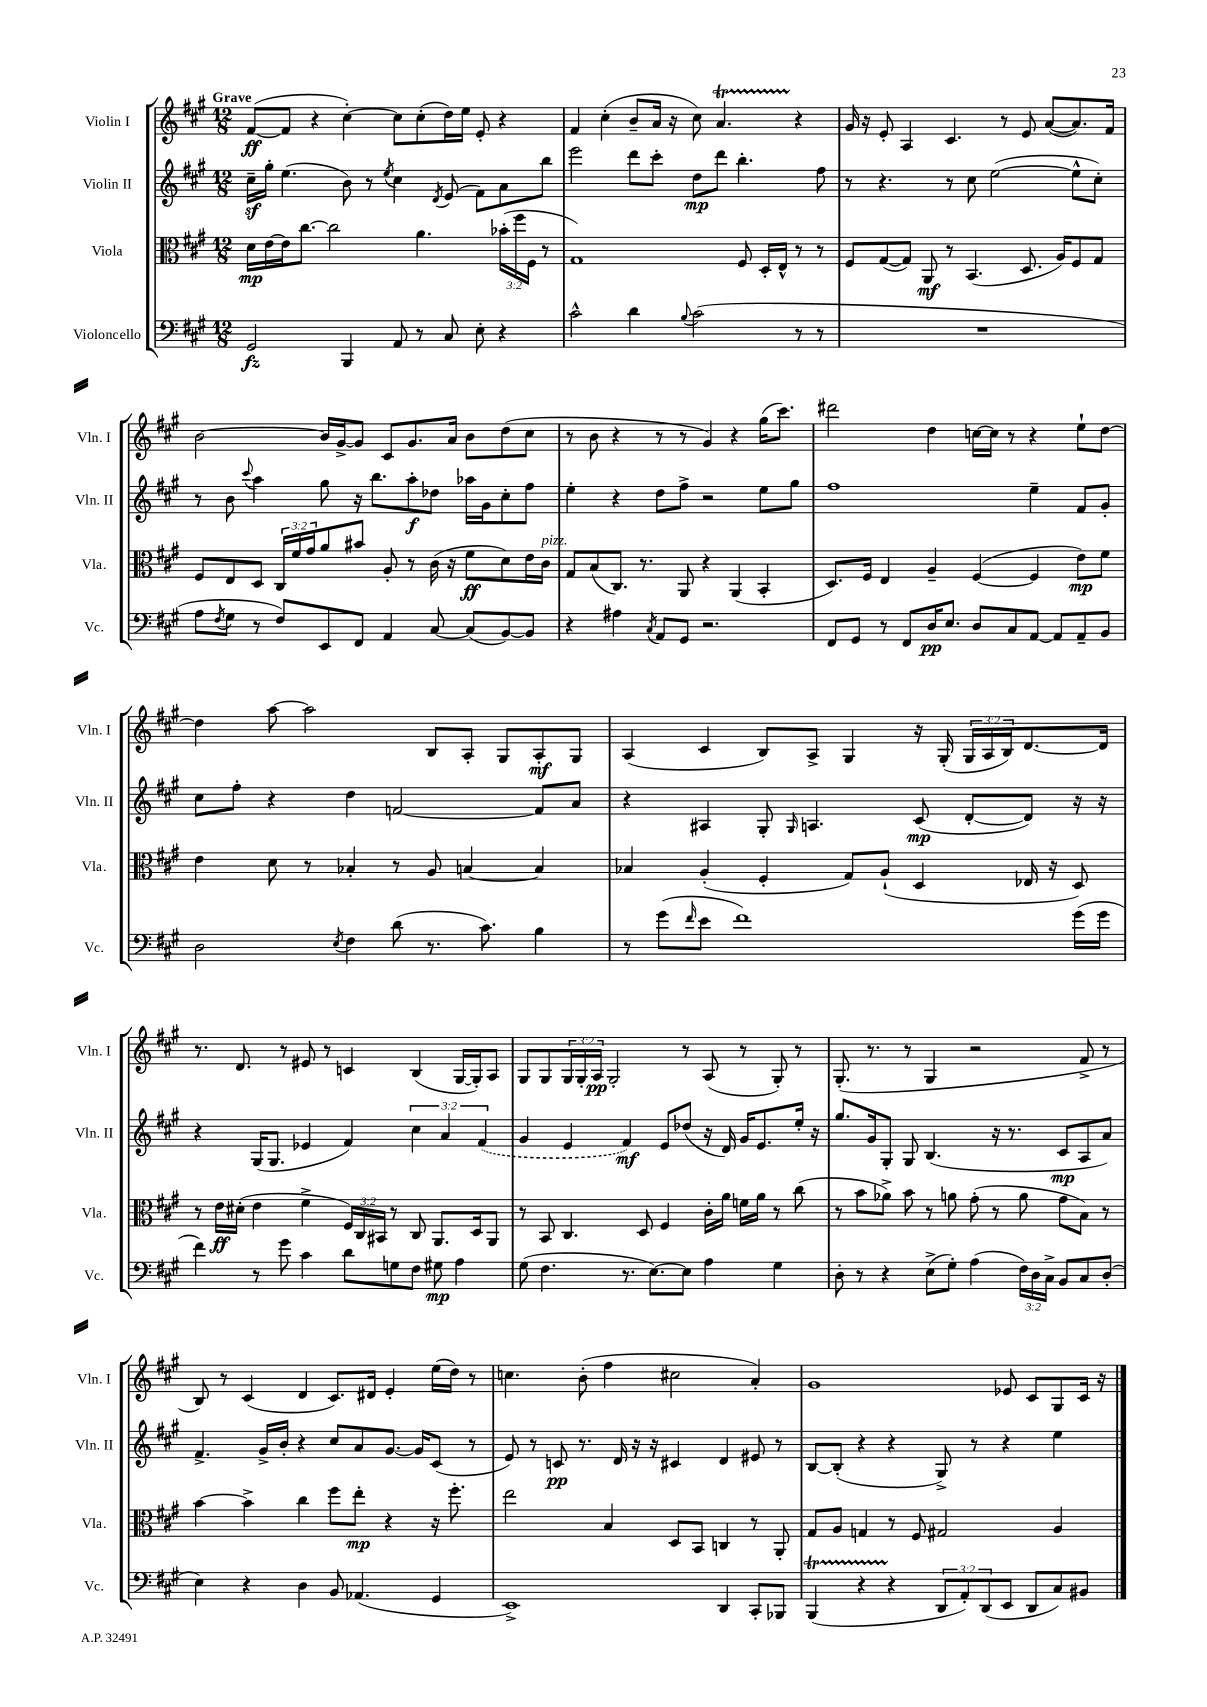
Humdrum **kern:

**kern	**kern	**kern	**kern
*staff4	*staff3	*staff2	*staff1
*clefF4	*clefC3	*clefG2	*clefG2
*k[f#c#g#]	*k[f#c#g#]	*k[f#c#g#]	*k[f#c#g#]
*M12/8	*M12/8	*M12/8	*M12/8
2GG#	16d	16cc#~	([8f#
.	[16e	16gg#'	.
.	16e]	(4.ee	8f#]
.	[8.cc#	.	.
.	.	.	4r
.	2cc#]	.	.
4BBB	.	8b)	[4cc#')
.	.	8r	.
.	.	8qee	.
8AA	.	4cc#	8cc#]
8r	4.a	.	(8cc#'
.	.	8qd	.
8C#	.	(8e	16dd)
.	.	.	16ee
8E'	.	8f#)	8e'
4r	(24b-'	8a	4r
.	24ff#	.	.
.	24F#	.	.
.	8r	8bb	.
=	=	=	=
2c#^^	1G#)	2eee	4f#
.	.	.	(4cc#'
4d	.	8ddd	8b~
.	.	8ccc#'	16a
.	.	.	16r
8qqB	.	.	.
(2c#	.	8dd	8cc#)
.	.	8ddd	4.a
.	8F#	4.bb'	.
.	16D'	.	.
.	16E^^	.	.
8r	8r	.	4r
8r	8r	8ff#	.
=	=	=	=
1.r	8F#	8r	16g#
.	.	.	16r
.	([8G#	4.r	8e'
.	8G#])	.	4A
.	8AA	.	.
.	8r	8r	4.c#
.	(4.BB	8cc#	.
.	.	([2ee	.
.	.	.	8r
.	8.D	.	8e
.	.	.	([8a
.	16A)	.	.
.	8F#	8ee^^]	8.a])
.	8G#	8cc#')	.
.	.	.	16f#
=	=	=	=
8A	8F#	8r	[2b
8qF#	.	.	.
8G#	8E	8b	.
.	.	8qqccc#	.
8r	8D	4aa	.
8F#)	24C#	.	.
.	24f#	.	.
.	24g#	.	.
8EE	8a	8gg#	16b]
.	.	.	[16g#^
8FF#	8b#	16r	8g#]
.	.	8.bb	.
4AA	8A'	.	8c#
.	8r	8aa'	8.g#
[8C#	(16c#	8dd-	.
.	16r	.	16a
(8C#]	8f#	16aa-	8b
.	.	16g#	.
[8BB)	8d)	8cc#'	(8dd
8BB]	16e	8ff#	8cc#
.	16c#	.	.
=	=	=	=
4r	8G#	4ee'	8r
.	(8B	.	8b
4A#	8.C#)	4r	4r
.	8.r	.	.
8qC#	.	.	.
8AA	.	8dd	8r
8GG#	8AA	8ff#^	8r
2.r	4r	2r	4g#)
.	(4AA	.	4r
.	4BB'	8ee	(16gg#
.	.	.	8.ccc#)
.	.	8gg#	.
=	=	=	=
8FF#	8.D)	1ff#	2ddd#
8GG#	.	.	.
.	16F#	.	.
8r	4E	.	.
8FF#	.	.	.
16D	4A~	.	4dd
8.E	.	.	.
8D	([4F#	.	[16cc
.	.	.	16cc]
8C#	.	.	8r
[8AA	4F#]	4ee~	4r
8AA]	.	.	.
8AA~	8e)	8f#	8ee`
8BB	8f#	8g#'	[8dd
=	=	=	=
2D	4e	8cc#	4dd]
.	.	8ff#'	.
.	8d	4r	[8aa
.	8r	.	2aa]
8qE	.	.	.
4F#	4B-'	4dd	.
(8d	8r	[2f	.
8.r	8A	.	8B
.	[4B	.	8A'
8.c#)	.	.	.
.	.	.	8G#
4B	4B]	8f]	8A'
.	.	8a	8G#
=	=	=	=
8r	4B-	4r	(4A
(8g#	.	.	.
16qqf#	.	.	.
8e	(4A'	4A#	4c#
1f#)	.	.	.
.	4F#'	8G#'	8B)
.	.	16qqG#	.
.	.	4.A	8A^
.	8G#)	.	4G#
.	(8A`	.	.
.	4D	(8c#	16r
.	.	.	(16G#'
.	.	[8d'	24G#
.	.	.	24A
.	.	.	24B)
.	16E-	8d])	[8.d
.	16r	.	.
(16g#	8D)	16r	.
16g#	.	16r	16d]
=	=	=	=
4f#)	8r	4r	8.r
.	16e	.	.
.	(16d#'	.	8.d
8r	4e	(16G#	.
.	.	8.G#	.
8g#	.	.	8r
4c#	4f#^	4e-	8e#
.	.	.	8r
8d	24F#)	4f#)	4c
.	24C#	.	.
.	24BB#	.	.
8G	8r	.	.
8F#	8C#	6cc#	(4B
8G#	8.AA	.	.
.	.	6a	.
4A	.	.	[16G#
.	16D	.	16G#'])
.	.	(6f#	.
.	8AA	.	8A
=	=	=	=
(8G#	8r	4g#	8G#
4.F#	8BB	.	8G#
.	4.C#	4e	24G#
.	.	.	24G#'
.	.	.	24A
.	.	.	2G#'
8.r	.	4f#)	.
.	8D	.	.
[8.E)	.	.	.
.	4F#	8e	.
8E]	.	(8dd-	8r
4A	16c#'	16r	(8A
.	16a	16d)	.
.	16f	16g#	8r
.	16a	8.e	.
4G#	8r	.	8G#')
.	(8cc#	16ee'	8r
.	.	16r	.
=	=	=	=
8D'	8r	8.gg#	(8.G#'
8r	8b	.	.
.	.	16g#	8.r
4r	8a-^)	8G#'	.
.	8b	8G#	8r
(8E^	8r	(4.B	4G#
8G#')	8a	.	.
(4A	(8g#'	.	2r
.	8r	16r	.
.	.	8.r	.
24F#)	8a	.	.
24D	.	.	.
24C#^	.	.	.
8BB	8g#	8c#	.
8C#	8B)	8A	8f#^
(8D'	8r	8a)	8r
=	=	=	=
4E)	[4b	4.f#^	8B)
.	.	.	8r
4r	4b^]	.	(4c#
.	.	16g#^	.
.	.	16b'	.
4D	4cc#	4r	4d
8BB	8ff#	8cc#	8.c#)
(4.AA-	8ee'	8a	.
.	.	.	16d#
.	4r	[8.g#	4e'
.	.	16g#]	.
4GG#	16r	(8c#	(16ee
.	8.ff#'	.	16dd)
.	.	8r	8r
=	=	=	=
1EE^)	2ee	8e)	4.cc
.	.	8r	.
.	.	8c	.
.	.	8.r	(8b'
.	4B	.	4ff#
.	.	16d	.
.	.	16r	.
.	.	16r	.
.	8D	4c#	2cc#
.	8BB	.	.
4DD	4C	4d	.
8CC#'	8r	8e#	4a')
8BBB-	8AA'	8r	.
=	=	=	=
(4BBB	8G#	[8B	1g#
.	8A	(8B']	.
4r	4G	4r	.
4r	8r	4r	.
.	8F#	.	.
12DD	2G#	8G#^)	.
12AA')	.	.	.
.	.	8r	.
(12DD	.	.	.
8EE	.	4r	8e-
8DD	.	.	8c#
8C#)	4A	4ee	8G#
8BB#	.	.	16c#
.	.	.	16r
==	==	==	==
*-	*-	*-	*-
